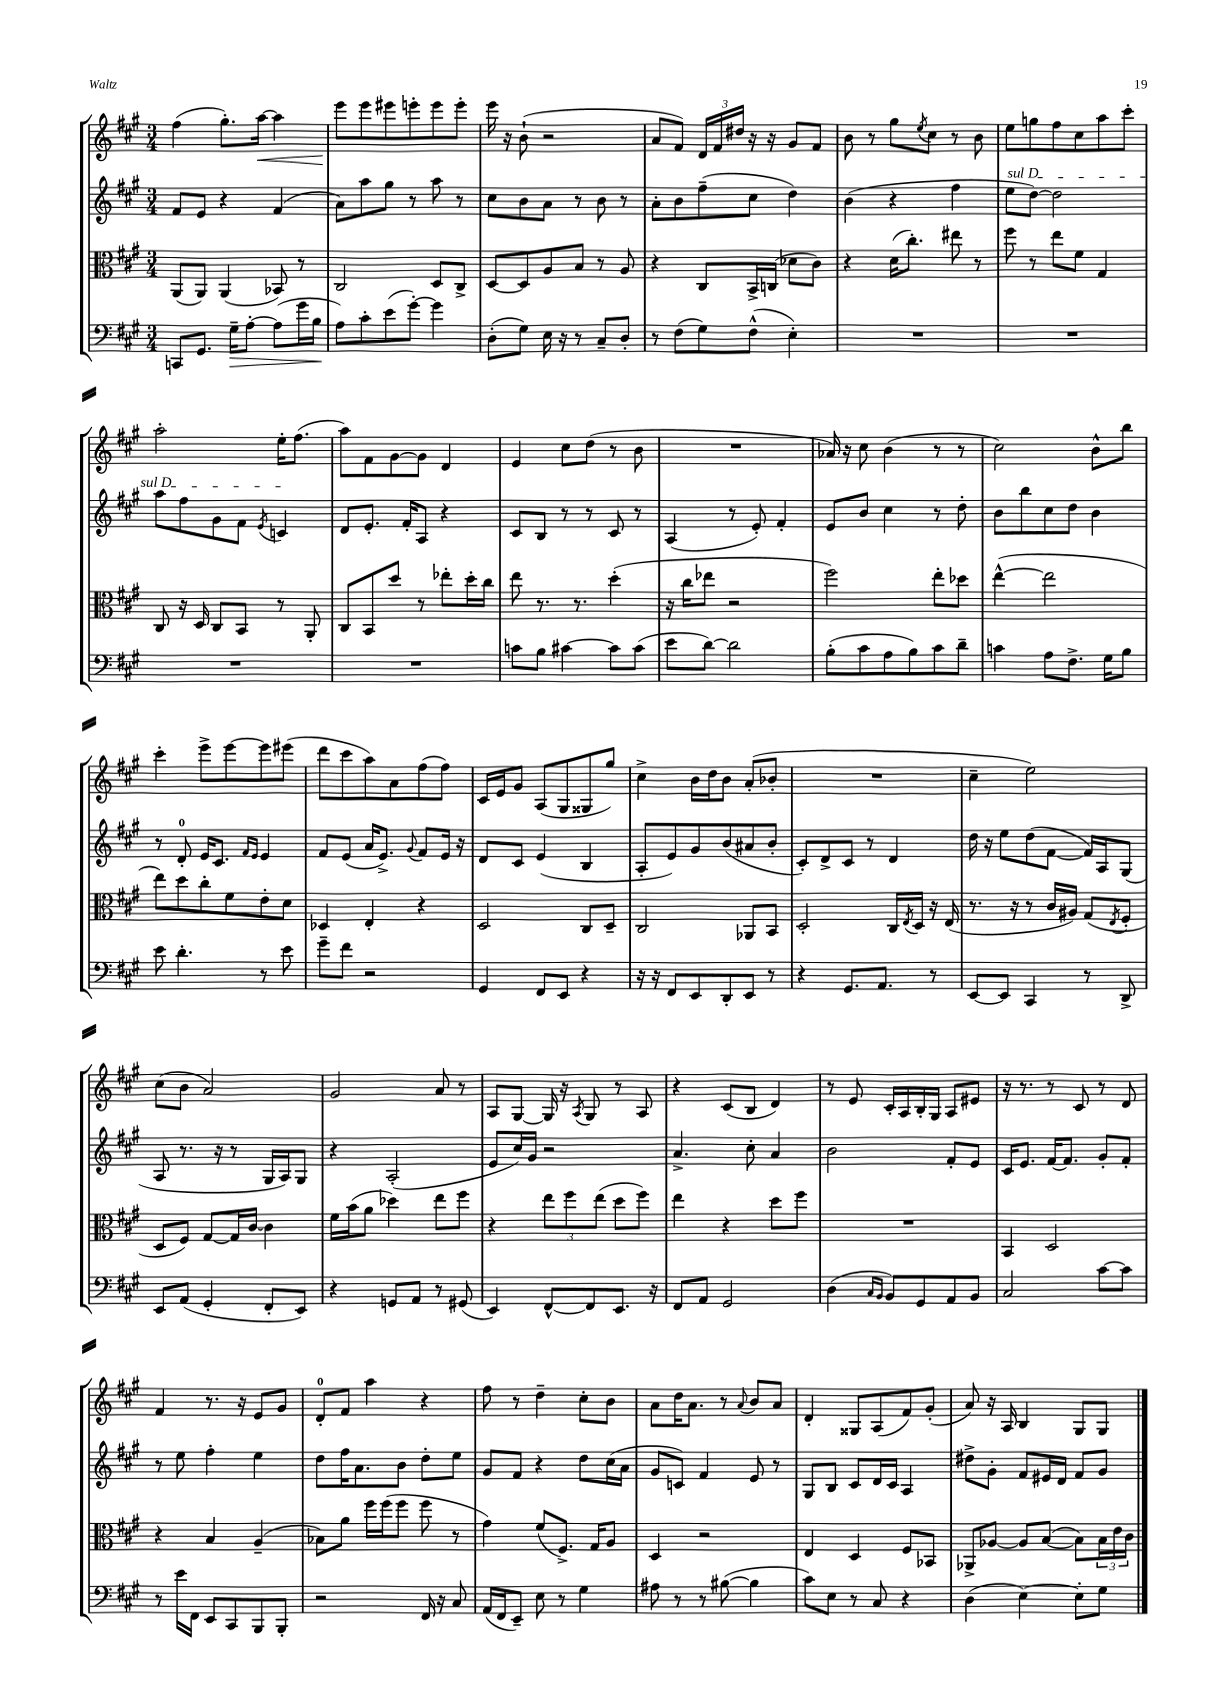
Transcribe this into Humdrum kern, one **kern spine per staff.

**kern	**kern	**kern	**kern
*staff4	*staff3	*staff2	*staff1
*clefF4	*clefC3	*clefG2	*clefG2
*k[f#c#g#]	*k[f#c#g#]	*k[f#c#g#]	*k[f#c#g#]
*M3/4	*M3/4	*M3/4	*M3/4
8CC	(8AA	8f#	(4ff#
8.GG#	8AA)	8e	.
.	(4AA	4r	8.gg#')
16G#~	.	.	.
[8A'	.	.	.
.	.	.	[16aa
(8A]	8BB-)	(4f#	4aa]
16g#	8r	.	.
16B	.	.	.
=	=	=	=
8A)	2C#	8a)	8eee
8c#'	.	8aa	8eee
(8e	.	8gg#	8eee#
[8g#')	.	8r	8eee'
4g#]	8D	8aa	8eee
.	8C#^	8r	8eee'
=	=	=	=
(8D'	[8D	8cc#	16eee
.	.	.	16r
8G#)	8D]	8b	(8b`
16E	8A	8a	2r
16r	.	.	.
8r	8B	8r	.
8C#~	8r	8b	.
8D'	8A	8r	.
=	=	=	=
8r	4r	8a'	8a
(8F#	.	8b	8f#)
8G#)	8C#	(8ff#~	24d
.	.	.	24f#
.	.	.	24dd#
(8F#^^	16BB^	8cc#	16r
.	(16C	.	16r
4E')	8d-	4dd)	8g#
.	8c#)	.	8f#
=	=	=	=
2.r	4r	(4b	8b
.	.	.	8r
.	(16d	4r	8gg#
.	8.cc#')	.	.
.	.	.	8qee
.	.	.	8cc#
.	8ee#	4ff#	8r
.	8r	.	8b
=	=	=	=
2.r	8ff#	8ee	8ee
.	8r	[8dd)	8gg
.	8ee	2dd]	8ff#
.	8f#	.	8cc#
.	4G#	.	8aa
.	.	.	8ccc#'
=	=	=	=
2.r	8C#	8aa	2aa'
.	16r	8ff#	.
.	16D	.	.
.	8C#	8g#	.
.	8BB	8f#	.
.	.	8qe	.
.	8r	4c	16ee'
.	.	.	(8.ff#
.	8AA'	.	.
=	=	=	=
2.r	8C#	8d	8aa)
.	8BB	8.e'	8f#
.	8dd	.	[8g#
.	.	16f#'	.
.	8r	8A	8g#]
.	8ee-'	4r	4d
.	16dd'	.	.
.	16cc#	.	.
=	=	=	=
8c	8ee	8c#	4e
8B	8.r	8B	.
[4c#	.	8r	8cc#
.	8.r	.	.
.	.	8r	(8dd
8c#]	(4dd'	8c#	8r
(8c#	.	8r	8b
=	=	=	=
8e	16r	(4A	2.r
.	16cc#	.	.
[8d)	8ee-	.	.
2d]	2r	8r	.
.	.	8e')	.
.	.	4f#'	.
=	=	=	=
(8B'	2ff#)	8e	16a-)
.	.	.	16r
8c#	.	8b	8cc#
8A	.	4cc#	(4b
8B)	.	.	.
8c#	8ee'	8r	8r
8d~	8dd-	8dd'	8r
=	=	=	=
4c	([4ee^^	8b	2cc#)
.	.	8bb	.
8A	2ee]	8cc#	.
8.F#^	.	8dd	.
.	.	4b	8b^^
16G#	.	.	.
8B	.	.	8bb
=	=	=	=
8e	8ee)	8r	4ccc#'
4.d'	8dd	8d'	.
.	8cc#'	16e	8eee^
.	.	8.c#	.
.	8f#	.	[8eee
.	.	16qqf#	.
.	.	16qqe	.
8r	8e'	4e	8eee]
8e	8d	.	(8eee#
=	=	=	=
8g#~	4D-	8f#	8ddd
8f#	.	(8e	8ccc#
2r	4E'	16a	8aa)
.	.	8.e^)	.
.	.	.	8a
.	.	8qqg#	.
.	4r	8f#	(8ff#
.	.	16e	8ff#)
.	.	16r	.
=	=	=	=
4GG#	2D	8d	16c#
.	.	.	16e
.	.	8c#	8g#
8FF#	.	(4e	(8A
8EE	.	.	8G#
4r	8C#	4B	8G##
.	8D~	.	8gg#)
=	=	=	=
16r	2C#	8A'	4cc#^
16r	.	.	.
8FF#	.	8e)	.
8EE	.	8g#	16b
.	.	.	16dd
8DD'	.	(8b	8b
8EE	8AA-	8a#	(8a'
8r	8BB	8b'	8b-'
=	=	=	=
4r	2D'	8c#')	2.r
.	.	8d^	.
8.GG#	.	8c#	.
.	.	8r	.
8.AA	.	.	.
.	16C#	4d	.
.	8qE	.	.
.	16D	.	.
8r	16r	.	.
.	(16E	.	.
=	=	=	=
[8EE	8.r	16dd	4cc#~
.	.	16r	.
8EE]	.	8ee	.
.	16r	.	.
4CC#	8r	(8dd	2ee)
.	16c#	[8f#	.
.	16A#)	.	.
8r	(8G#	16f#])	.
.	.	16A	.
.	8qE	.	.
8DD^	8F#'	(8G#	.
=	=	=	=
8EE	8D	8A	(8cc#
(8AA	8F#)	8.r	8b
4GG#'	[8G#	.	2a)
.	.	16r	.
.	16G#]	8r	.
.	[16c#	.	.
8FF#'	4c#]	16G#	.
.	.	16A)	.
8EE)	.	8G#	.
=	=	=	=
4r	16f#	4r	2g#
.	(16b	.	.
.	8a	.	.
8GG	4dd-)	(2A'	.
8AA	.	.	.
8r	8ee	.	8a
(8GG#	8ff#	.	8r
=	=	=	=
4EE)	4r	8e	8A
.	.	16cc#)	[8G#
.	.	16g#	.
[8FF#^^	12ee	2r	16G#]
.	.	.	16r
.	12ff#	.	.
.	.	.	8qA
8FF#]	.	.	8G#
.	(12ee	.	.
8.EE	8dd	.	8r
.	8ff#)	.	8A
16r	.	.	.
=	=	=	=
8FF#	4ee	4.a^	4r
8AA	.	.	.
2GG#	4r	.	(8c#
.	.	8cc#'	8B
.	8dd	4a	4d)
.	8ff#	.	.
=	=	=	=
(4D	2.r	2b	8r
.	.	.	8e
16qqC#	.	.	.
16qqBB	.	.	.
8BB)	.	.	16c#'
.	.	.	16A
8GG#	.	.	16B'
.	.	.	16G#
8AA	.	8f#'	8A
8BB	.	8e	8e#
=	=	=	=
2C#	4BB	16c#	16r
.	.	8.e	8.r
.	2D	[16f#	8r
.	.	8.f#]	.
.	.	.	8c#
[8c#	.	8g#'	8r
8c#]	.	8f#'	8d
=	=	=	=
8r	4r	8r	4f#
16e	.	8ee	.
16FF#	.	.	.
8EE	4B	4ff#'	8.r
8CC#	.	.	.
.	.	.	16r
8BBB	(4A~	4ee	8e
8BBB'	.	.	8g#
=	=	=	=
2r	8B-)	8dd	8d'
.	8a	16ff#	8f#
.	.	8.a	.
.	16ff#	.	4aa
.	(16ff#	.	.
.	8ff#	8b	.
16FF#	8ff#	8dd'	4r
16r	.	.	.
8C#	8r	8ee	.
=	=	=	=
(16AA	4g#)	8g#	8ff#
16FF#	.	.	.
8EE~)	.	8f#	8r
8E	(8f#	4r	4dd~
8r	8.F#^)	.	.
4G#	.	8dd	8cc#'
.	16G#	.	.
.	8A	(16cc#	8b
.	.	16a	.
=	=	=	=
8A#	4D	8g#	8a
8r	.	8c)	16dd
.	.	.	8.a
8r	2r	4f#	.
([8B#	.	.	8r
.	.	.	8qqa
4B#]	.	8e	8b
.	.	8r	8a
=	=	=	=
8c#)	4E	8G#	4d'
8E	.	8B	.
8r	4D	8c#	8G##
8C#	.	16d	(8A
.	.	16c#	.
4r	8F#	4A	8f#)
.	8BB-	.	(8g#'
=	=	=	=
(4D	8AA-^	8dd#^	8a)
.	[8A-	8g#'	16r
.	.	.	16A
[4E)	8A-]	8f#	4B
.	([8B	16e#	.
.	.	16d	.
8E']	8B])	8f#	8G#
8G#	24B	8g#	8G#
.	24e	.	.
.	24c#	.	.
==	==	==	==
*-	*-	*-	*-
